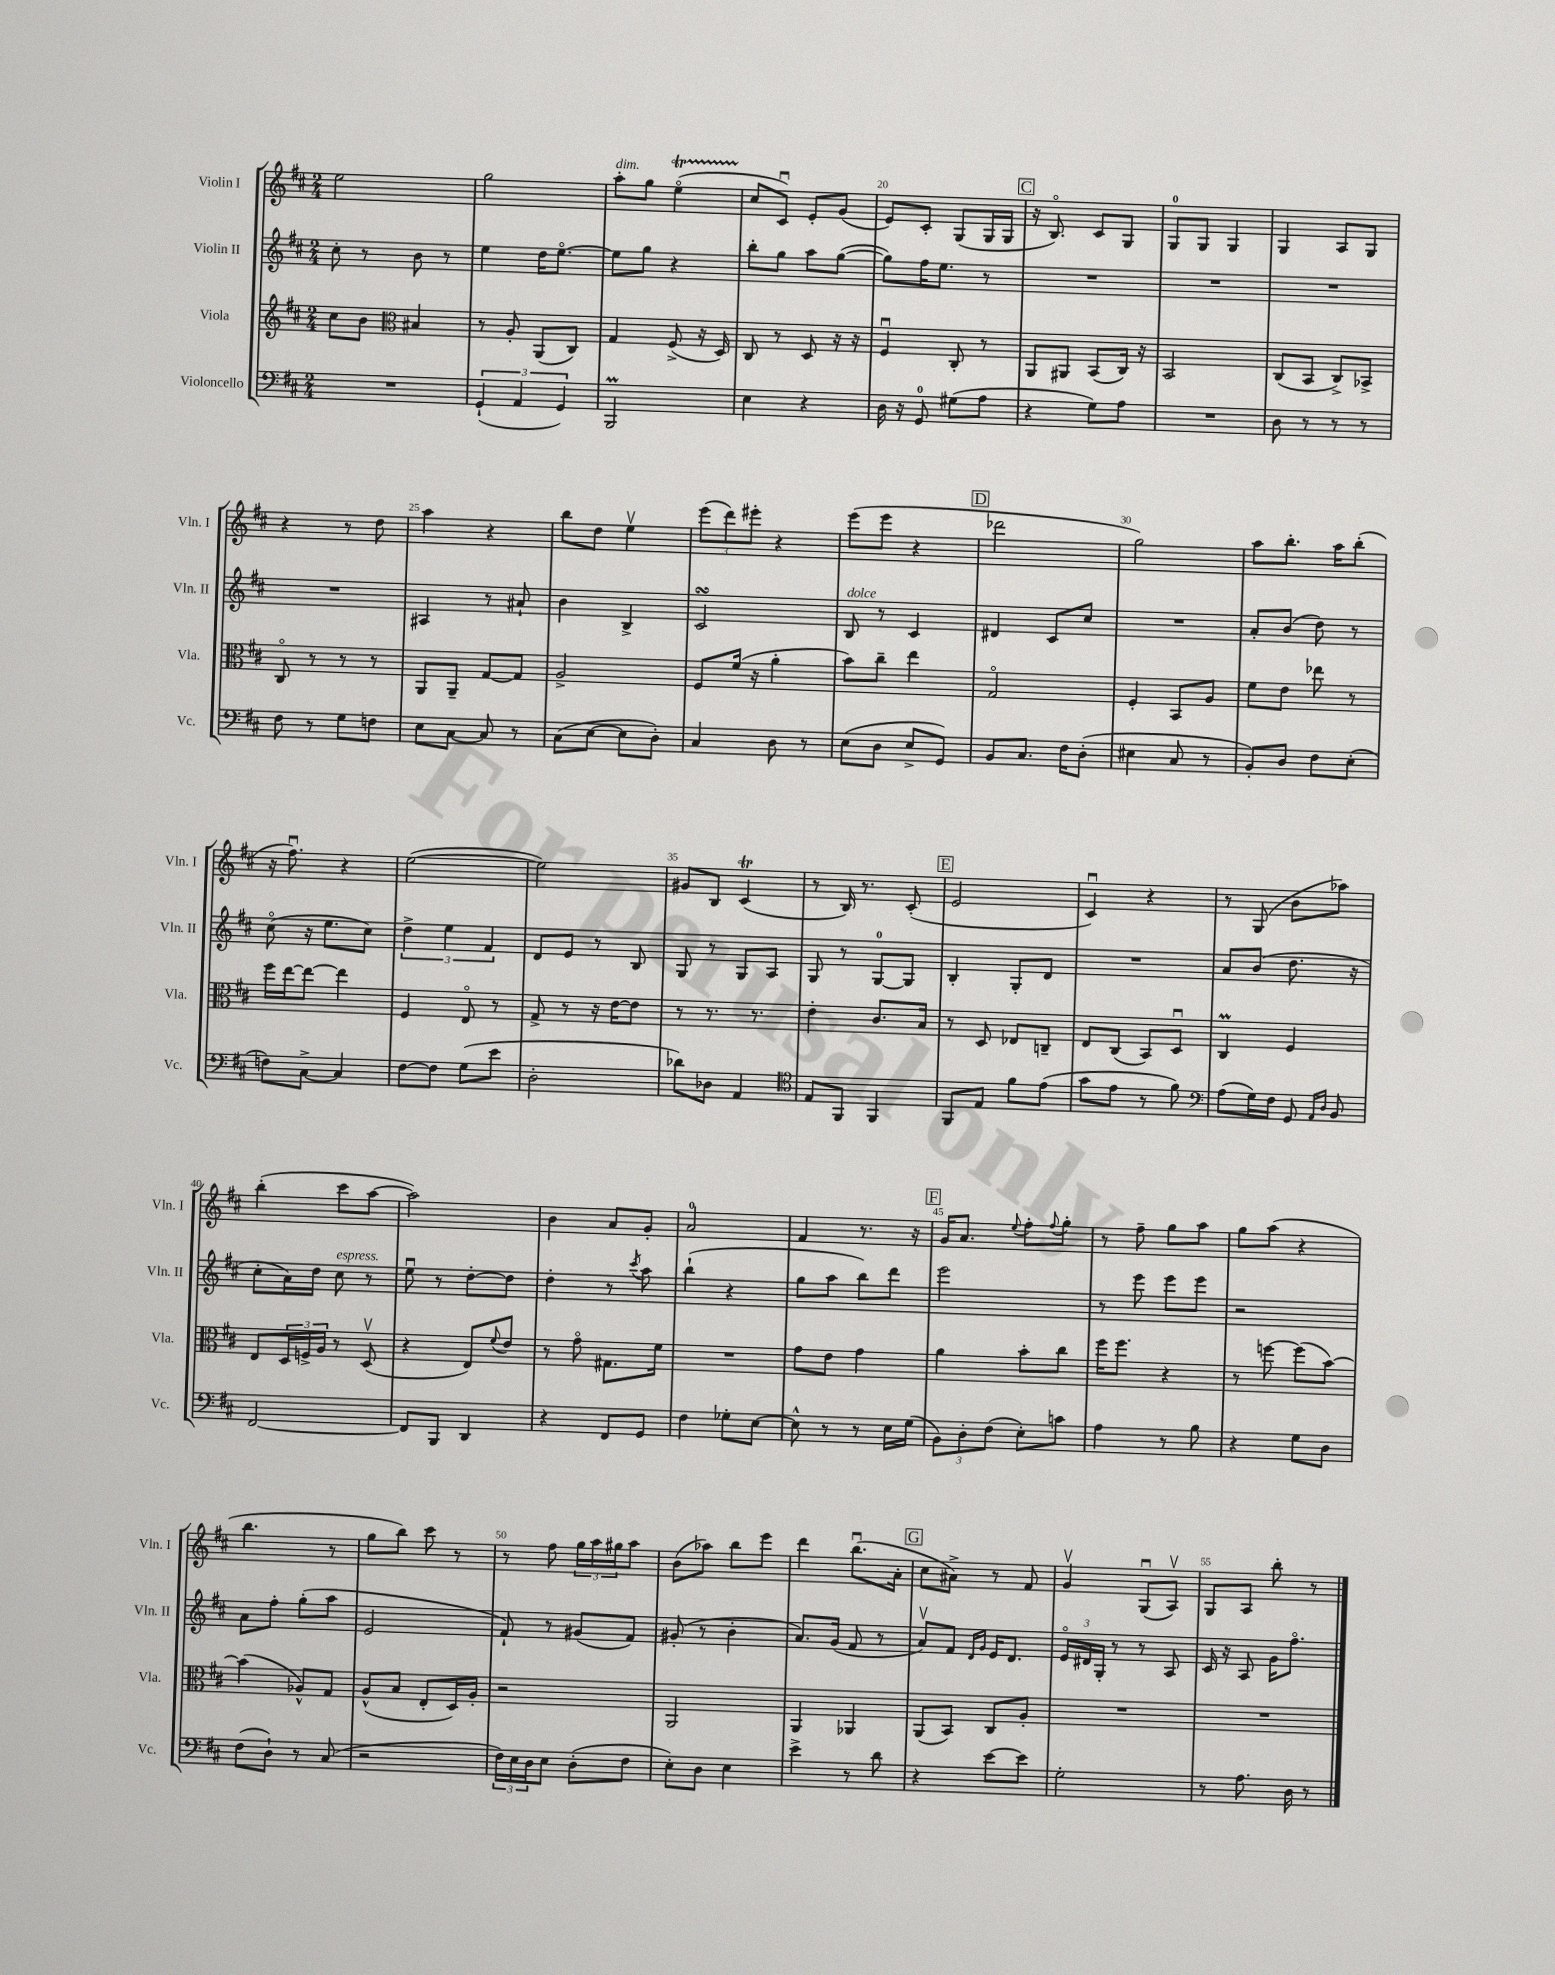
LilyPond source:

<<
\new StaffGroup <<
\new Staff = "s0" \with { instrumentName = "Violin I" shortInstrumentName = "Vln. I" } {
    \clef treble \key d \major \numericTimeSignature \time 2/4
    e''2 |
    g''2 |
    a''8-.^\markup { \italic "dim." } g''8 e''4\flageolet\startTrillSpan( |
    cis''8\stopTrillSpan cis'8\downbow) e'8-. g'8( |
    e'8) cis'8-. g8( g16 g16 |
    \mark \markup { \box "C" } r16 b8.\flageolet) cis'8 g8 |
    g8-0 g8 g4 |
    g4 a8 g8 |
    r4 r8 d''8 |
    a''4 r4 |
    b''8 d''8 e''4\upbow |
    \tuplet 3/2 { e'''8( d'''8) eis'''8-. } r4 |
    e'''8( e'''8 r4 |
    \mark \markup { \box "D" } des'''2 |
    g''2) |
    a''8 b''8.-. a''16 b''8-.( |
    r16 fis''8.\downbow) r4 |
    e''2~( |
    e''2) |
    gis'8 b8 cis'4\trill( |
    r8 b16) r8. cis'8-.( |
    \mark \markup { \box "E" } e'2 |
    cis'4\downbow) r4 |
    r8 g8( b'8 aes''8) |
    b''4-.( cis'''8 a''8~ |
    a''2) |
    b'4 a'8 g'8-. |
    a'2-0 |
    fis'4 r8. r16 |
    \mark \markup { \box "F" } g'16 a'8. \appoggiatura { e''8 } fis''8-. \appoggiatura { fis''8 } g''8-. |
    r8 fis''8-- g''8 a''8 |
    g''8 a''8( r4 |
    b''4. r8 |
    g''8 b''8) cis'''8 r8 |
    r8 fis''8 \tuplet 3/2 { g''16 a''16 gis''16 } a''8 |
    b'8( aes''8) b''8 e'''8 |
    d'''4 b''8.\downbow( a'16-. |
    \mark \markup { \box "G" } cis''8 ais'8->) r8 fis'8 |
    g'4\upbow g8\downbow( a8\upbow) |
    g8 a8 b''8-. r8 \bar "|." |
}
\new Staff = "s1" \with { instrumentName = "Violin II" shortInstrumentName = "Vln. II" } {
    \clef treble \key d \major \numericTimeSignature \time 2/4
    cis''8-. r8 b'8 r8 |
    e''4 d''16 e''8.~\flageolet |
    e''8 g''8 r4 |
    b''8-. g''8 a''8 g''8~( |
    g''8) fis''16 e''8. r8 |
    \mark \markup { \box "C" } R2 |
    R2 |
    R2 |
    R2 |
    ais4 r8 ais'8-! |
    b'4 b4-> |
    cis'2\turn |
    b8^\markup { \italic "dolce" } r8 cis'4 |
    \mark \markup { \box "D" } dis'4 cis'8 cis''8 |
    R2 |
    a'8-. b'8( d''8) r8 |
    cis''8\flageolet( r16 e''8. cis''8) |
    \tuplet 3/2 { d''4-> e''4 fis'4 } |
    d'8 e'8 r8 b8 |
    g8 r8 g8 a8 |
    g8 r8 g8-0~ g8 |
    \mark \markup { \box "E" } b4-. g8-. d'8 |
    R2 |
    a'8 b'8( d''8. r16 |
    cis''8-. a'16) d''16 cis''8^\markup { \italic "espress." } r8 |
    e''8\downbow r8 d''8~-. d''8 |
    d''4-. r8 \acciaccatura { cis'''8 } a''8 |
    b''4-!( r4 |
    g''8 a''8 b''8) d'''8 |
    \mark \markup { \box "F" } e'''2 |
    r8 e'''8 e'''8 e'''8 |
    r2 |
    a'8 fis''8-. g''8-.( a''8 |
    e'2 |
    fis'8-!) r8 gis'8( fis'8) |
    gis'8-.( r8 b'4-. |
    a'8.) g'16( fis'8 r8 |
    \mark \markup { \box "G" } a'8\upbow) fis'8 \grace { d'16 g'16 } e'16 d'8. |
    \tuplet 3/2 { e'16\flageolet dis'16 g16-. } r8 r8 a8 |
    cis'16 r16 a8 g'16 fis''8.\flageolet \bar "|." |
}
\new Staff = "s2" \with { instrumentName = "Viola" shortInstrumentName = "Vla." } {
    \clef treble \key d \major \numericTimeSignature \time 2/4
    cis''8 b'8 \clef alto bis4 |
    r8 a8-. a,8( cis8) |
    g4 fis8->( r16 d16) |
    cis8 r8 d8 r16 r16 |
    fis4\downbow cis8-. r8 |
    \mark \markup { \box "C" } a,8 ais,8 b,8( cis16) r16 |
    b,2 |
    cis8( b,8 cis8->) bes,8-> |
    cis8\flageolet r8 r8 r8 |
    a,8 a,8-- g8~ g8 |
    a2-> |
    fis8 fis'16( r16 a'4-. |
    b'8) cis''8-- e''4 |
    \mark \markup { \box "D" } g2\flageolet |
    fis4-. b,8 a8 |
    fis'8 e'8 ees''8 r8 |
    fis''16 e''16~ e''8~ e''4 |
    fis4 e8\flageolet r8 |
    g8-> r8 r16 e'16~ e'8 |
    r8 r8. r8. |
    e'4-. cis'8. b16 |
    \mark \markup { \box "E" } r8 d8 ees8 c8-- |
    e8 cis8( b,8) d8\downbow |
    cis4\prall fis4 |
    e8 \tuplet 3/2 { d16 f16-> a16 } r8 d8\upbow( |
    r4 e8) \appoggiatura { fis'8 } e'8 |
    r8 g'8\flageolet gis8. fis'16 |
    R2 |
    g'8 e'8 g'4 |
    \mark \markup { \box "F" } a'4 b'8-. cis''8 |
    fis''16 fis''8. r4 |
    r8 f''8~ f''8( b'8~) |
    b'4( aes8-^) g8 |
    a8-^( b8 e8-. d16) a16-. |
    r2 |
    a,2 |
    a,4 aes,4 |
    \mark \markup { \box "G" } a,8( b,8) cis8 a8-. |
    R2 |
    R2 \bar "|." |
}
\new Staff = "s3" \with { instrumentName = "Violoncello" shortInstrumentName = "Vc." } {
    \clef bass \key d \major \numericTimeSignature \time 2/4
    R2 |
    \tuplet 3/2 { g,4-!( a,4 g,4) } |
    b,,2\prall |
    e4 r4 |
    d16 r16 g,8-0 gis8( a8 |
    \mark \markup { \box "C" } r4 g8) a8 |
    R2 |
    d8 r8 r8 r8 |
    fis8 r8 g8 f8 |
    e8 cis8~ cis8 r8 |
    cis8( e8~ e8 d8-.) |
    cis4 d8 r8 |
    e8( d8 e8-> g,8) |
    \mark \markup { \box "D" } b,8 cis8. fis16 d8-.( |
    eis4 cis8 r8 |
    b,8-.) d8 fis8 e8-.( |
    f8) cis8~-> cis4 |
    fis8~ fis8 g8( e'8 |
    d2-. |
    des'8) des8 a,4 |
    \clef tenor e8 fis,8 fis,4 |
    \mark \markup { \box "E" } fis,8 e8 fis'8 e'8( |
    g'8 e'8 r8 fis'8) |
    \clef bass a8( g16) fis16 g,8 \grace { a,16 d16 } b,8 |
    fis,2~ |
    fis,8 b,,8 d,4 |
    r4 fis,8 g,8 |
    fis4 ges8-. e8~ |
    e8-^ r8 r8 e16 g16( |
    \mark \markup { \box "F" } \tuplet 3/2 { b,8) d8-. fis8( } e8-.) c'8 |
    a4 r8 b8 |
    r4 g8 d8 |
    fis8( d8-!) r8 cis8( |
    r2 |
    \tuplet 3/2 { fis16) e16 d16 } e8 d8-.( fis8 |
    e8-.) d8 e4 |
    e'4-> r8 d'8 |
    \mark \markup { \box "G" } r4 e'8~ e'8 |
    g2-. |
    r8 a8. d16 r8 \bar "|." |
}
>>
>>
\layout { \context { \Score currentBarNumber = #16 \override BarNumber.break-visibility = ##(#f #t #t) barNumberVisibility = #(every-nth-bar-number-visible 5) } }
